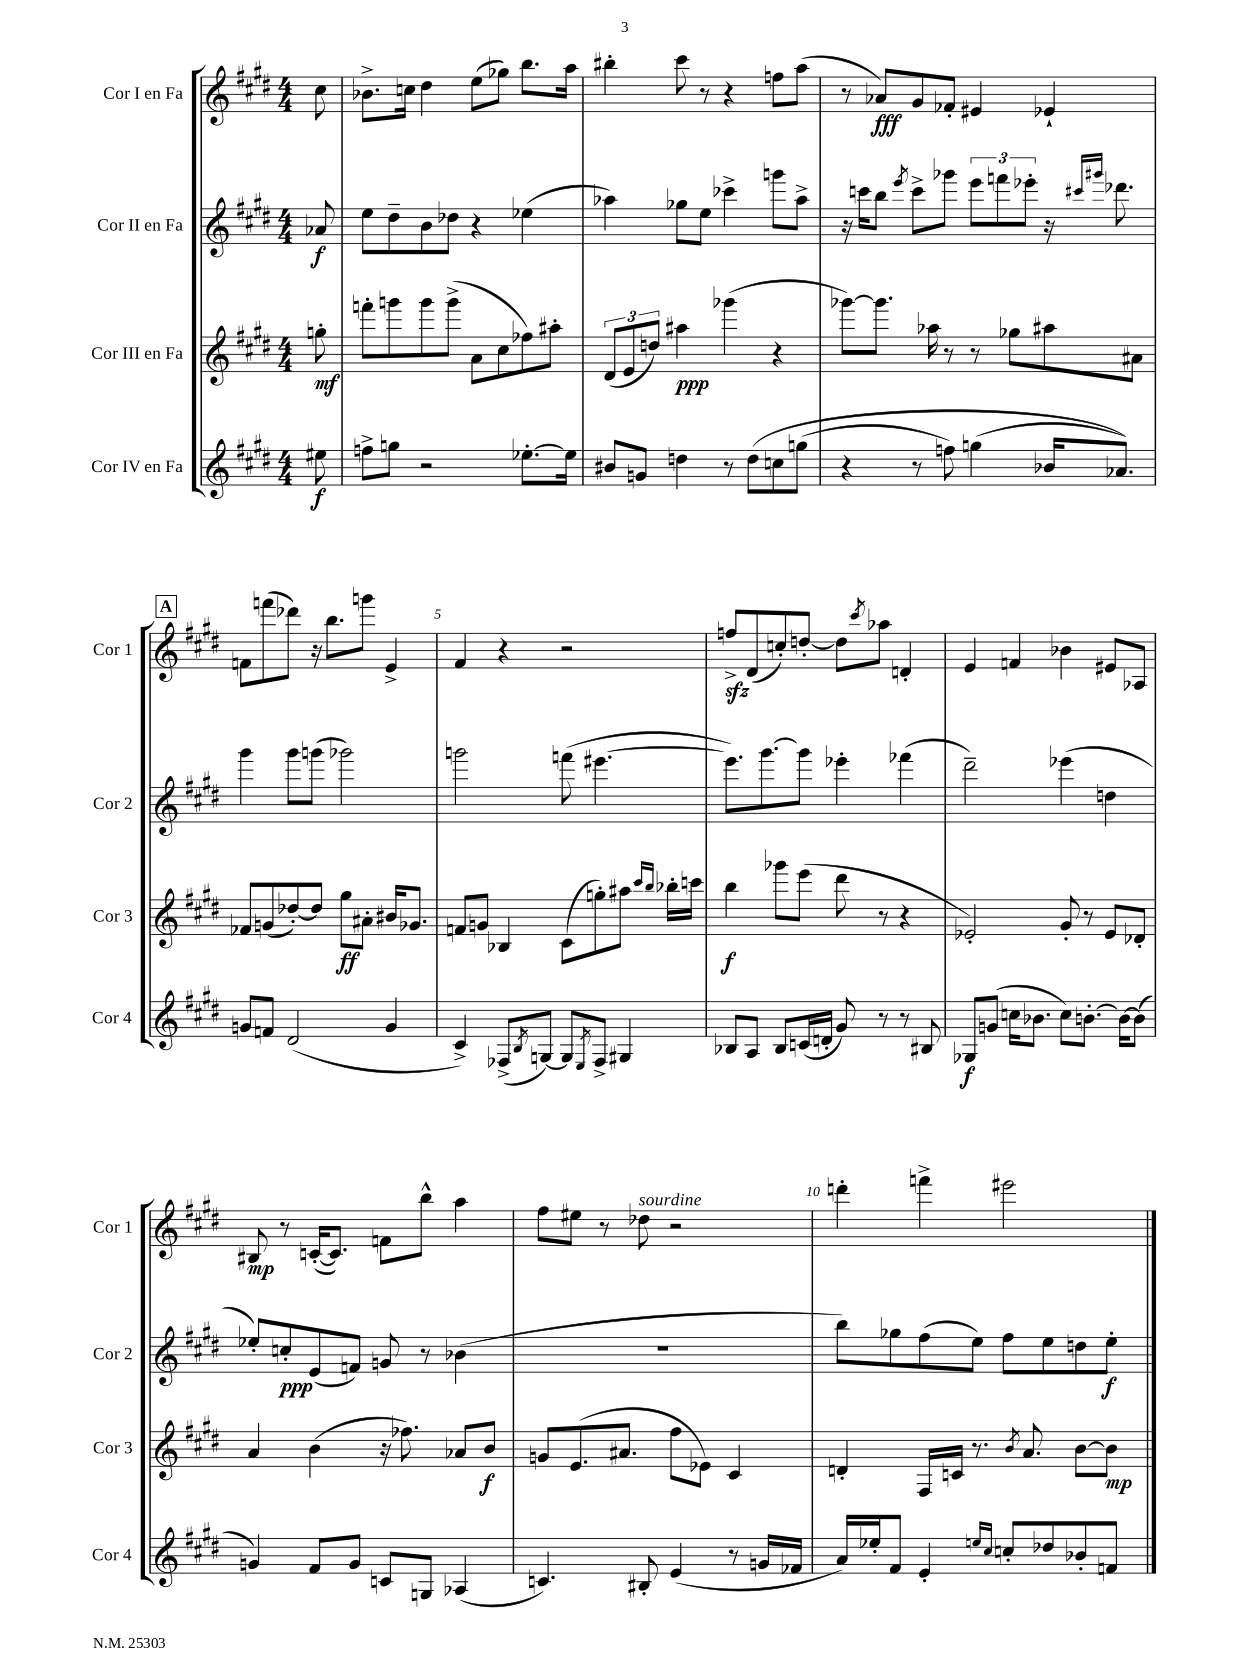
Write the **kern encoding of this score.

**kern	**kern	**kern	**kern
*staff4	*staff3	*staff2	*staff1
*clefG2	*clefG2	*clefG2	*clefG2
*k[f#c#g#d#]	*k[f#c#g#d#]	*k[f#c#g#d#]	*k[f#c#g#d#]
*M4/4	*M4/4	*M4/4	*M4/4
8ee#\	8gg'\	8a-/	8cc#\
=	=	=	=
8ff^\L	8fff'\L	8ee\L	8.b-^\L
8gg\J	8ggg\	8dd#~\	.
.	.	.	16cc\Jk
2r	8ggg\	8b\	4dd#\
.	(8ggg^\J	8dd-\J	.
.	8a\L	4r	(8ee\L
.	8cc#\	.	8gg-\J)
[8.ee-'\L	8ff-\)	(4ee-\	8.bb\L
.	8aa#'\J	.	.
16ee-\]Jk	.	.	16aa\Jk
=	=	=	=
8b#/L	(12d#/L	4aa-\)	4bb#'\
.	12e/	.	.
8g/J	.	.	.
.	12dd/J)	.	.
4dd\	4aa#\	8gg-\L	8ccc#\
.	.	8ee\J	8r
8r	(4ggg-\	4ccc-^\	4r
&(8dd\L	.	.	.
8cc\	4r	8ggg\L	8ff\L
(8gg\J	.	8aa-^\J	(8aa\J
=	=	=	=
4r	[8ggg-\L)	16r	8r
.	.	16ccc\LK	.
.	8.ggg-\]J	8bb\J	8a-/L)
.	.	8qeee/	.
8r	.	8ccc^\L	8g#/
.	16aa-\	.	.
8ff\)	8r	8ggg-\J	8f-'/J
(4gg\	8r	12eee\L	4e#/
.	.	12fff\	.
.	8gg-\L	.	.
.	.	12eee-'\J	.
16b-/LK	8aa#\	16r	4e-`/
.	.	16qqccc#/LL	.
.	.	16qqggg#/JJ	.
8.a-/J)&)	.	8.ddd-\	.
.	8a#\J	.	.
=	=	=	=
8g/L	8f-/L	4ggg#\	8f\L
8f/J	(8g/	.	(8fff\
(2d#/	[8dd-'/)	8ggg#\L	8ddd-\J)
.	8dd-/]J	(8ggg\J	16r
.	.	.	8.bb\L
.	8gg#\L	2ggg-\)	.
.	8a#'\J	.	8ggg\J
4g/	16b#/LK	.	4e^/
.	8.g-/J	.	.
=	=	=	=
4c#^/)	8f/L	2ggg\	4f#/
.	8g/J	.	.
(8F-^/L	4B-/	.	4r
8qB/	.	.	.
[8G/J)	.	.	.
8G/]L	(8c#\L	(8fff\	2r
8qE/	.	.	.
8F-^/J	8gg'\)	[4.eee#\	.
4G#/	8aa#\J	.	.
.	16qqccc#/LL	.	.
.	16qqbb/JJ	.	.
.	16bb-'\LL	.	.
.	16ccc\JJ	.	.
=	=	=	=
8B-/L	4bb\	8.eee#\]L)	8ff^/L
8A/J	.	.	(8d#/
.	.	[8.ggg#\	.
8B-/L	8ggg-\L	.	8cc'/)
(16c/L	(8eee\J	8ggg#\]J	[8dd'/J
16d'/JJ	.	.	.
8g#/)	8ddd#\	4eee-'\	8dd\]L
.	.	.	8qccc#/
8r	8r	.	8aa-\J
8r	4r	(4fff-\	4d'/
8B#/	.	.	.
=	=	=	=
8G-/L	2e-'/)	2ddd#~\)	4e/
(8g/J	.	.	.
16cc\LK	.	.	4f/
8.b-\J	.	.	.
8cc\L)	8g#'/	(4eee-\	4b-\
[8.b'\J	8r	.	.
.	8e-/L	4dd\	8e#/L
16b\_LK	.	.	.
(8b\]J	8d-'/J	.	8A-/J
=	=	=	=
4g/)	4a/	8ee-'/L)	8B#/
.	.	8cc'/	8r
8f#/L	(4b\	(8e/	([16c'/LK
.	.	.	8.c/]J)
8g/J	.	8f/J)	.
8c/L	16r	8g/	8f\L
.	8.ff-\)	.	.
8G/J	.	8r	8bb^^\J
(4A-/	8a-/L	(4b-\	4aa\
.	8b/J	.	.
=	=	=	=
4.c/)	8g/L	1r	8ff#\L
.	(8.e/	.	8ee#\J
.	.	.	8r
.	8.a#/J	.	.
8B#'/	.	.	8dd-\
(4e/	8ff#\L	.	2r
.	8e-\J)	.	.
8r	4c#/	.	.
16g/LL	.	.	.
16f-/JJ	.	.	.
=	=	=	=
16a/LL)	4d'/	8bb\L)	4ddd'\
16ee-'/J	.	.	.
8f#/J	.	8gg-\	.
4e'/	16F#/LL	(8ff#\	4fff^\
.	16c/JJ	.	.
.	8.r	8ee\J)	.
16qqee/LL	.	.	.
16qqcc#/JJ	.	.	.
8cc'/L	.	8ff#\L	2eee#\
.	8qb/	.	.
.	8.a/	.	.
8dd-/	.	8ee\	.
8b-'/	[8b\L	8dd\	.
8f/J	8b\]J	8ee'\J	.
==	==	==	==
*-	*-	*-	*-
